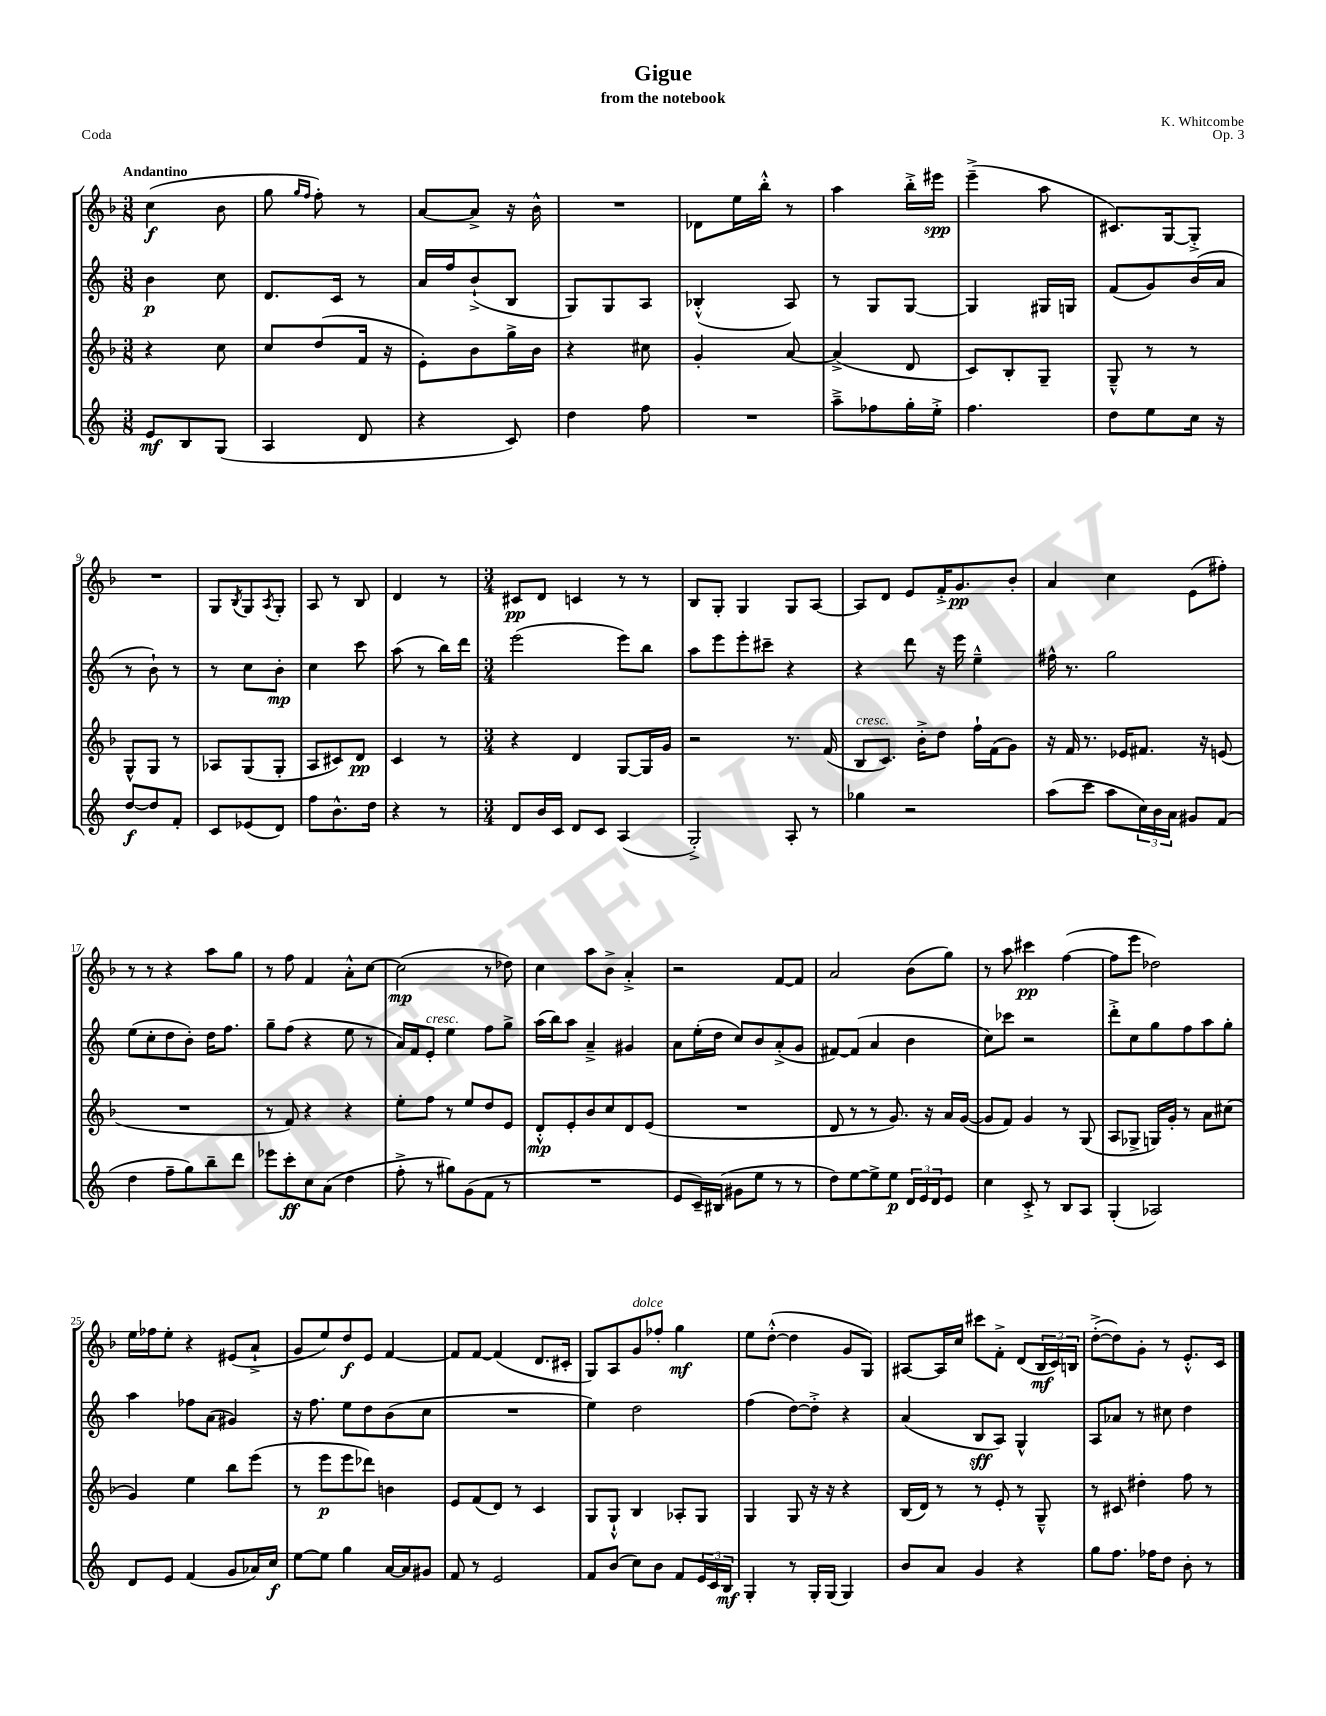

**kern	**dynam	**kern	**dynam	**kern	**dynam	**kern	**dynam
*part4	*part4	*part3	*part3	*part2	*part2	*part1	*part1
*staff4	*staff4	*staff3	*staff3	*staff2	*staff2	*staff1	*staff1
*clefG2	*	*clefG2	*	*clefG2	*	*clefG2	*
*k[]	*	*k[b-]	*	*k[]	*	*k[b-]	*
*M3/8	*	*M3/8	*	*M3/8	*	*M3/8	*
=1	=1	=1	=1	=1	=1	=1	=1
!	!	!	!	!	!	!LO:TX:a:B:t=Andantino	!
8e/L	mf	4r	.	4b\	p	(4cc\	f
8B/	.	.	.	.	.	.	.
(8G/J	.	8cc\	.	8cc\	.	8b-\	.
=2	=2	=2	=2	=2	=2	=2	=2
4A/	.	8cc/L	.	8.d/L	.	8gg\	.
.	.	.	.	.	.	16qqgg/LL	.
.	.	.	.	.	.	16qqff/JJ	.
.	.	(8dd/	.	.	.	8ff'\)	.
.	.	.	.	16c/Jk	.	.	.
8d/	.	16f/Jk	.	8r	.	8r	.
.	.	16r	.	.	.	.	.
=3	=3	=3	=3	=3	=3	=3	=3
4r	.	8e'\L)	.	16a/LL	.	[8a/L	.
.	.	.	.	16ff/J	.	.	.
.	.	8b-\	.	(8b`^/	.	8a^/J]	.
8c/)	.	16gg^\L	.	8B/J	.	16r	.
.	.	16b-\JJ	.	.	.	16b-^^\	.
=4	=4	=4	=4	=4	=4	=4	=4
4dd\	.	4r	.	8G/L)	.	4.r	.
.	.	.	.	8G/	.	.	.
8ff\	.	8cc#X\	.	8A/J	.	.	.
=5	=5	=5	=5	=5	=5	=5	=5
4.r	.	4g'/	.	(4B-X'^^/	.	8d-X\L	.
.	.	.	.	.	.	16ee\L	.
.	.	.	.	.	.	16bb-'^^\JJ	.
.	.	[8a/	.	8A/)	.	8r	.
=6	=6	=6	=6	=6	=6	=6	=6
8aa~^\L	.	(4a^/]	.	8r	.	4aa\	.
8ff-X\	.	.	.	8G/L	.	.	.
16gg'\L	.	8d/	.	[8G/J	.	16bb-'^\LL	.
16ee'^\JJ	.	.	.	.	.	16eee#X\JJ	spp
=7	=7	=7	=7	=7	=7	=7	=7
4.ff\	.	8c/L)	.	4G/]	.	(4eee~^\	.
.	.	8B-'/	.	.	.	.	.
.	.	8G~/J	.	16G#X/LL	.	8aa\	.
.	.	.	.	16Gn/JJ	.	.	.
=8	=8	=8	=8	=8	=8	=8	=8
8dd\L	.	8G~^^/	.	(8f/L	.	8.c#X/L)	.
8ee\	.	8r	.	8g/)	.	.	.
.	.	.	.	.	.	[16G/k	.
16cc\Jk	.	8r	.	(16b/L	.	8G'^/J]	.
16r	.	.	.	16a/JJ	.	.	.
!!LO:LB:g=z
=9	=9	=9	=9	=9	=9	=9	=9
[8dd/L	f	8G^^/L	.	8r	.	4.r	.
8dd/]	.	8G/J	.	8b`\)	.	.	.
8f'/J	.	8r	.	8r	.	.	.
=10	=10	=10	=10	=10	=10	=10	=10
8c/L	.	8A-X/L	.	8r	.	8G/L	.
.	.	.	.	.	.	8qB-/	.
(8e-X/	.	(8G/	.	8cc\L	.	8G/	.
.	.	.	.	.	.	8qA/	.
8d/J)	.	8G'/J	.	8b'\J	mp	8G'/J	.
=11	=11	=11	=11	=11	=11	=11	=11
8ff\L	.	8A/L	.	4cc\	.	8A/	.
8.b^^\	.	8c#X/)	.	.	.	8r	.
.	.	8d/J	pp	8ccc\	.	8B-/	.
16dd\Jk	.	.	.	.	.	.	.
=12	=12	=12	=12	=12	=12	=12	=12
4r	.	4c/	.	(8aa\	.	4d/	.
.	.	.	.	8r	.	.	.
8r	.	8r	.	16bb\LL)	.	8r	.
.	.	.	.	16ddd\JJ	.	.	.
=13	=13	=13	=13	=13	=13	=13	=13
*M3/4	*	*M3/4	*	*M3/4	*	*M3/4	*
8d/L	.	4r	.	(2eee\	.	8c#X/L	pp
16b/L	.	.	.	.	.	8d/J	.
16c/JJ	.	.	.	.	.	.	.
8d/L	.	4d/	.	.	.	4cn/	.
8c/J	.	.	.	.	.	.	.
(4A/	.	[8G/L	.	8eee\L)	.	8r	.
.	.	16G/L]	.	8bb\J	.	8r	.
.	.	16g/JJ	.	.	.	.	.
=14	=14	=14	=14	=14	=14	=14	=14
2G'^/)	.	2r	.	8aa\L	.	8B-/L	.
.	.	.	.	8eee\	.	8G'/J	.
.	.	.	.	8eee'\	.	4G/	.
.	.	.	.	8ccc#X~\J	.	.	.
8A'/	.	8.r	.	4r	.	8G/L	.
8r	.	.	.	.	.	[8A/J	.
.	.	(16f/	.	.	.	.	.
=15	=15	=15	=15	=15	=15	=15	=15
!	!	!LO:TX:a:i:t=cresc.	!	!	!	!	!
4gg-X\	.	8B-/L	.	4r	.	8A/L]	.
.	.	8.c/J)	.	.	.	8d/J	.
2r	.	.	.	8ddd\	.	8e/L	.
.	.	16b-'^\KL	.	.	.	.	.
.	.	8dd\J	.	16r	.	16f'^/K	.
.	.	.	.	16eee\	.	8.g/	pp
.	.	16ff`\LL	.	4ee~^^\	.	.	.
.	.	(16f\J	.	.	.	.	.
.	.	8g\J)	.	.	.	8b-'/J	.
=16	=16	=16	=16	=16	=16	=16	=16
(8aa\L	.	16r	.	16ff#X^^\	.	4a/	.
.	.	16f/	.	8.r	.	.	.
8ccc\J	.	8.r	.	.	.	.	.
8aa\L	.	.	.	2gg\	.	4cc\	.
.	.	16e-X/KL	.	.	.	.	.
24cc\L)	.	8.f#X/J	.	.	.	.	.
24b\	.	.	.	.	.	.	.
24a\JJ	.	.	.	.	.	.	.
8g#X/L	.	.	.	.	.	(8e\L	.
.	.	16r	.	.	.	.	.
(8f/J	.	(8en/	.	.	.	8ff#X'\J)	.
!!LO:LB:g=z
=17	=17	=17	=17	=17	=17	=17	=17
4dd\	.	2.r	.	(8ee\L	.	8r	.
.	.	.	.	8cc'\	.	8r	.
8ff~\L	.	.	.	8dd\	.	4r	.
8gg\)	.	.	.	8b'\J)	.	.	.
8bb~\	.	.	.	16dd\KL	.	8aa\L	.
.	.	.	.	8.ff\J	.	.	.
8ddd\J	.	.	.	.	.	8gg\J	.
=18	=18	=18	=18	=18	=18	=18	=18
8eee-X\L	.	8r	.	8gg~\L	.	8r	.
8ccc'\	ff	8f/)	.	(8ff\J	.	8ff\	.
8cc\	.	4r	.	4r	.	4f/	.
(8a\J	.	.	.	.	.	.	.
4dd\	.	4r	.	8ee\	.	8a'^^\L	.
.	.	.	.	8r	.	[8cc\J	.
=19	=19	=19	=19	=19	=19	=19	=19
8ff'^\	.	8ee'\L	.	16a/LL)	.	(2cc\]	mp
.	.	.	.	16f/J	.	.	.
!	!	!	!	!LO:TX:a:i:t=cresc.	!	!	!
8r	.	8ff\J	.	8e'/J	.	.	.
8gg#X\L)	.	8r	.	4ee\	.	.	.
(8g\	.	8ee/L	.	.	.	.	.
8f\J	.	8dd/	.	8ff\L	.	8r	.
8r	.	8e/J	.	8gg^\J	.	8dd-X\)	.
=20	=20	=20	=20	=20	=20	=20	=20
2.r	.	8d'^^/L	mp	(16aa\LL	.	4cc\	.
.	.	.	.	16bb\J)	.	.	.
.	.	8e'/	.	8aa\J	.	.	.
.	.	8b-/	.	4a~^/	.	8aa\L	.
.	.	8cc/	.	.	.	8b-^\J	.
.	.	8d/	.	4g#X/	.	4a'^/	.
.	.	(8e/J	.	.	.	.	.
=21	=21	=21	=21	=21	=21	=21	=21
8e/L	.	2.r	.	8a\L	.	2r	.
16c~/L)	.	.	.	(16ee'\L	.	.	.
(16B#X/JJ	.	.	.	16dd\JJ	.	.	.
8g#X\L	.	.	.	8cc/L)	.	.	.
8ee\J	.	.	.	8b/	.	.	.
8r	.	.	.	(8a'^/	.	[8f/L	.
8r	.	.	.	8g/J	.	8f/J]	.
=22	=22	=22	=22	=22	=22	=22	=22
8dd\L)	.	8d/	.	[8f#X/L)	.	2a/	.
[8ee\	.	8r	.	(8f#/J]	.	.	.
8ee^\]	.	8r	.	4a/	.	.	.
8ee\J	p	8.g/)	.	.	.	.	.
24d/LL	.	.	.	4b\	.	(8b-\L	.
24e/	.	.	.	.	.	.	.
.	.	16r	.	.	.	.	.
24d/J	.	.	.	.	.	.	.
8e/J	.	16a/LL	.	.	.	8gg\J)	.
.	.	([16g/JJ	.	.	.	.	.
=23	=23	=23	=23	=23	=23	=23	=23
4cc\	.	8g/L]	.	8cc\L)	.	8r	.
.	.	8f/J)	.	8ccc-X\J	.	8aa\	.
8c'^/	.	4g/	.	2r	.	4ccc#X\	pp
8r	.	.	.	.	.	.	.
8B/L	.	8r	.	.	.	([4ff\	.
8A/J	.	(8G/	.	.	.	.	.
=24	=24	=24	=24	=24	=24	=24	=24
(4G'/	.	8A/L	.	8ddd'^\L	.	8ff\L]	.
.	.	8G-X^/J	.	8cc\	.	8eee\J	.
2A-X/)	.	16Gn/LL)	.	8gg\	.	2dd-X\)	.
.	.	16g'/JJ	.	.	.	.	.
.	.	8r	.	8ff\	.	.	.
.	.	8a\L	.	8aa\	.	.	.
.	.	(8cc#X\J	.	8gg'\J	.	.	.
!!LO:LB:g=z
=25	=25	=25	=25	=25	=25	=25	=25
8d/L	.	4g/)	.	4aa\	.	16ee\LL	.
.	.	.	.	.	.	16ff-X\J	.
8e/J	.	.	.	.	.	8ee'\J	.
(4f/	.	4ee\	.	8ff-X\L	.	4r	.
.	.	.	.	(8a\J	.	.	.
8g/L	.	8bb-\L	.	4g#X/)	.	(8e#X/L	.
16a-X/L)	.	(8eee\J	.	.	.	8a`^/J	.
16cc/JJ	f	.	.	.	.	.	.
=26	=26	=26	=26	=26	=26	=26	=26
[8ee\L	.	8r	.	16r	.	8g/L	.
.	.	.	.	8.ff\	.	.	.
8ee\J]	.	8eee\L	p	.	.	8ee/)	.
4gg\	.	8eee\	.	8ee\L	.	8dd/	f
.	.	8ddd-X\J)	.	8dd\	.	8e/J	.
[16a/LL	.	4bn\	.	(8b\	.	[4f/	.
16a/J]	.	.	.	.	.	.	.
8g#X/J	.	.	.	8cc\J	.	.	.
=27	=27	=27	=27	=27	=27	=27	=27
8f/	.	8e/L	.	2.r	.	8f/L]	.
8r	.	(8f/	.	.	.	[8f/J	.
2e/	.	8d/J)	.	.	.	(4f/]	.
.	.	8r	.	.	.	.	.
.	.	4c/	.	.	.	8.d/L	.
.	.	.	.	.	.	16c#X'/Jk	.
=28	=28	=28	=28	=28	=28	=28	=28
8f/L	.	8G/L	.	4ee\)	.	8G/L)	.
(8b/J	.	8G`^^/J	.	.	.	8A/	.
!	!	!	!	!	!	!LO:TX:a:i:t=dolce	!
8cc\L)	.	4B-/	.	2dd\	.	8g/	.
8b\J	.	.	.	.	.	8ff-X'/J	.
8f/L	.	8A-X'/L	.	.	.	4gg\	mf
24e/L	.	8G/J	.	.	.	.	.
24c/	.	.	.	.	.	.	.
24B/JJ	mf	.	.	.	.	.	.
=29	=29	=29	=29	=29	=29	=29	=29
4G'/	.	4G/	.	(4ff\	.	8ee\L	.
.	.	.	.	.	.	([8dd'^^\J	.
8r	.	8G/	.	[8dd\L)	.	4dd\]	.
16G'/LL	.	16r	.	8dd'^\J]	.	.	.
(16G/JJ	.	16r	.	.	.	.	.
4G/)	.	4r	.	4r	.	8g/L	.
.	.	.	.	.	.	8G/J)	.
=30	=30	=30	=30	=30	=30	=30	=30
8b/L	.	(16B-/LL	.	(4a/	.	[8A#X/L	.
.	.	16d/JJ)	.	.	.	.	.
8a/J	.	8r	.	.	.	16A#/L]	.
.	.	.	.	.	.	16cc/JJ	.
4g/	.	8r	.	8B/L	sff	8ccc#X\L	.
.	.	8e'/	.	8A/J)	.	8f'^\J	.
4r	.	8r	.	4G^^/	.	(8d/L	.
.	.	8G~^^/	.	.	.	24B-/L	mf
.	.	.	.	.	.	24c/)	.
.	.	.	.	.	.	24Bn/JJ	.
=31	=31	=31	=31	=31	=31	=31	=31
8gg\L	.	8r	.	8A/L	.	([8dd'^\L	.
8.ff\J	.	8c#X/	.	8a-X/J	.	8dd\])	.
.	.	4dd#X'\	.	8r	.	8g'\J	.
16ff-X\KL	.	.	.	.	.	.	.
8dd\J	.	.	.	8cc#X\	.	8r	.
8b'\	.	8ff\	.	4dd\	.	8.e'^^/L	.
8r	.	8r	.	.	.	.	.
.	.	.	.	.	.	16c/Jk	.
==	==	==	==	==	==	==	==
*-	*-	*-	*-	*-	*-	*-	*-
